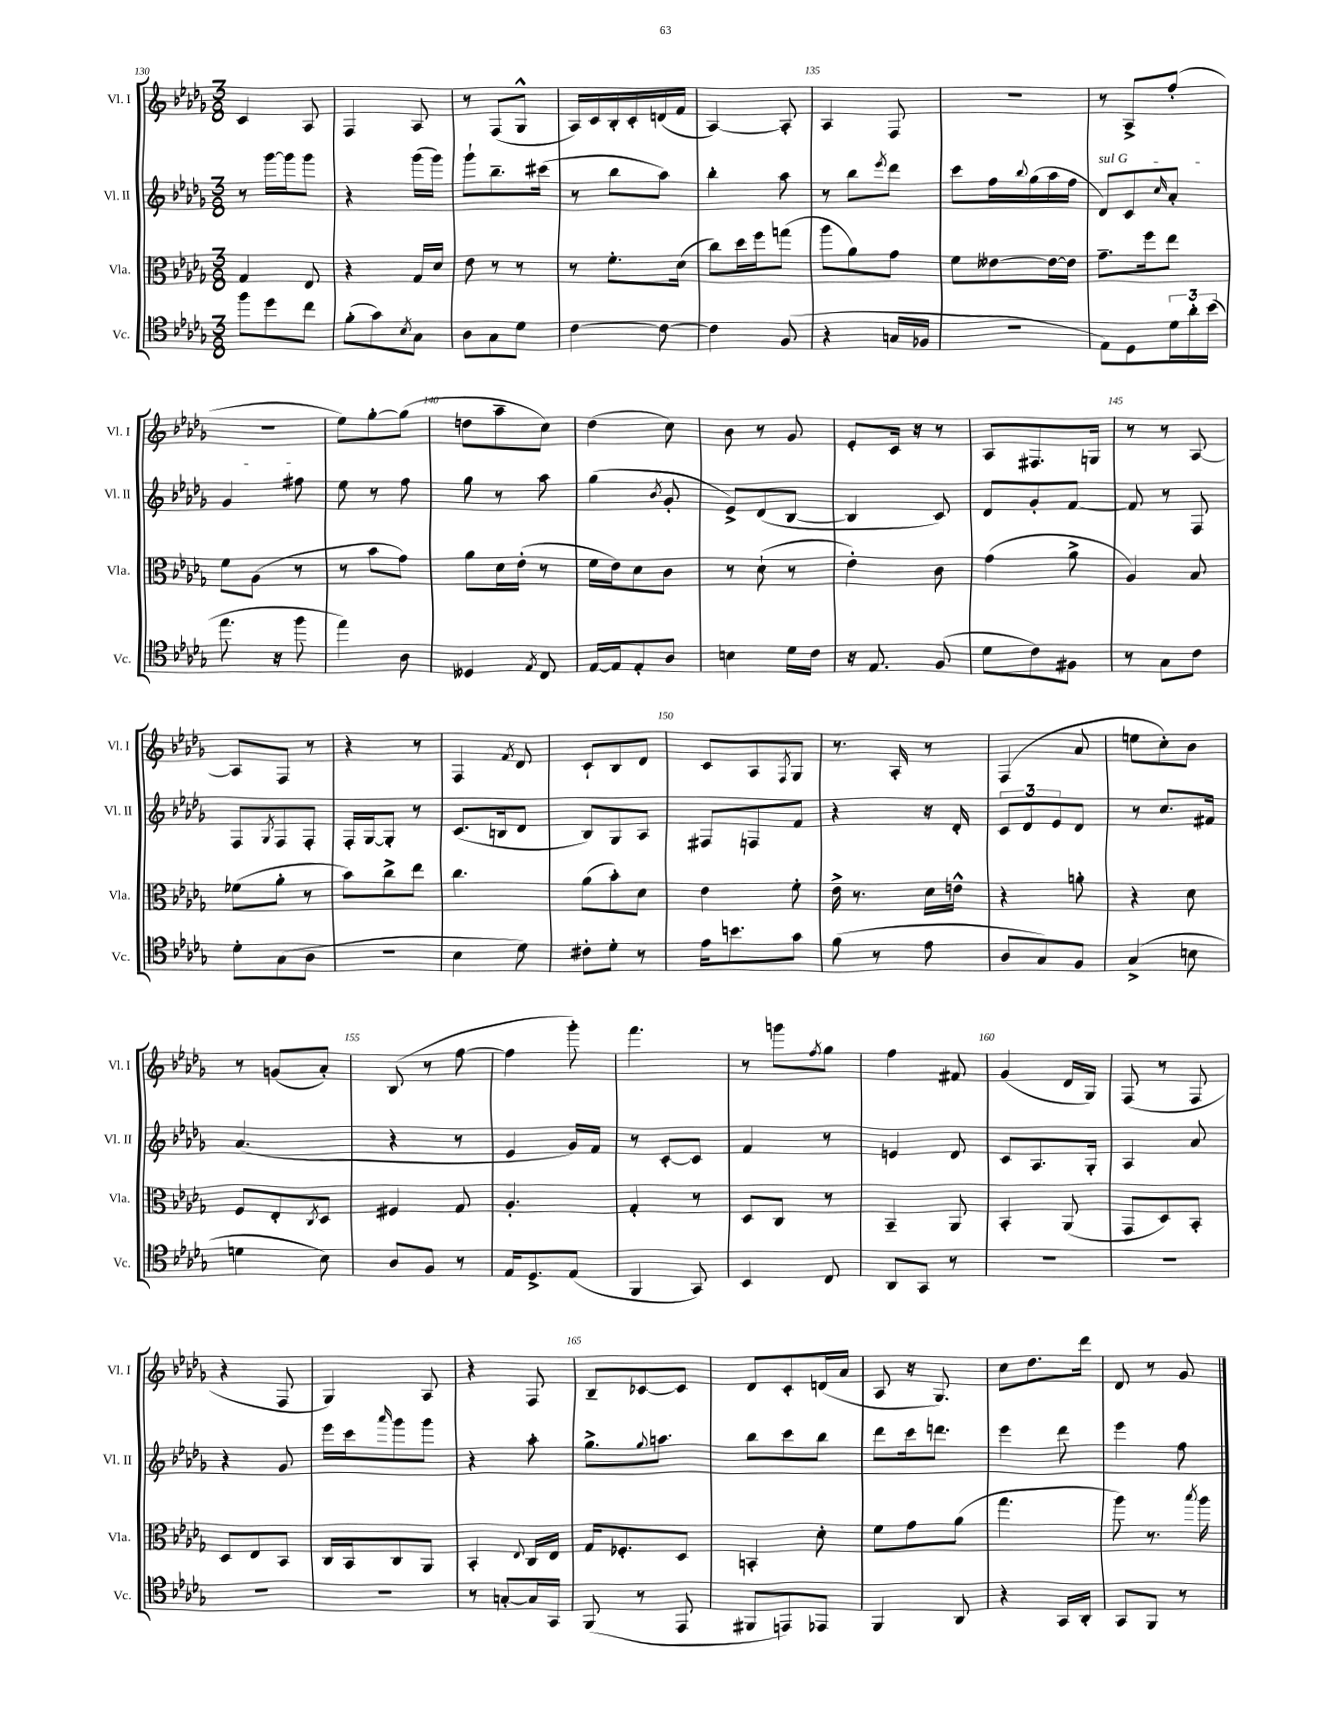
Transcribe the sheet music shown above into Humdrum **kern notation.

**kern	**kern	**kern	**kern
*part4	*part3	*part2	*part1
*staff4	*staff3	*staff2	*staff1
*I"Vc.	*I"Vla.	*I"Vl. II	*I"Vl. I
*I'Vc.	*I'Vla.	*I'Vl. II	*I'Vl. I
*clefC4	*clefC3	*clefG2	*clefG2
*k[b-e-a-d-g-]	*k[b-e-a-d-g-]	*k[b-e-a-d-g-]	*k[b-e-a-d-g-]
*M3/8	*M3/8	*M3/8	*M3/8
=130	=130	=130	=130
8ff\L	4G-/	8r	4c/
8dd-\	.	[16ggg-\LL	.
.	.	16ggg-\J]	.
8cc\J	8E-/	8ggg-\J	8A-/
=131	=131	=131	=131
(8f'\L	4r	4r	4F/
8g-\)	.	.	.
8qB-/	.	.	.
8G-\J	16G-/LL	(16ggg-\LL	8A-/
.	16d-/JJ	16ggg-\JJ)	.
=132	=132	=132	=132
8A-\L	8e-\	8ggg-`\L	8r
8G-\	8r	8.bb-~\	(8F/L
8d-\J	8r	.	8G-^^/J
.	.	(16ccc#X\Jk	.
=133	=133	=133	=133
[4c\	8r	8r	16A-/LL)
.	.	.	16c/
.	8.f'\L	8bb-\L	16B-'/
.	.	.	16c'/
8c\_	.	8aa-\J)	(16dn/
.	(16d-\Jk	.	16f/JJ
=134	=134	=134	=134
4c\]	8cc\L)	4bb-'\	[4A-/)
.	16dd-\L	.	.
.	16ff\J	.	.
(8F/	(8ggn\J	8aa-\	8A-'/]
=135	=135	=135	=135
4r	8aa-\L	8r	4A-/
.	8a-\)	8bb-\L	.
.	.	8qeee-/	.
16Gn/LL	8g-\J	8ddd-\J	8F/
16F-X/JJ	.	.	.
=136	=136	=136	=136
4.r	8f\L	8ccc\L	4.r
.	[8e--X\	16ff\L	.
.	.	8qqbb-/	.
.	.	(16gg-\	.
.	16e--\L_	16aa-\	.
.	16e--\JJ]	16ff\JJ	.
=137	=137	=137	=137
!	!	!LO:TX:a:i:t=sul G	!
8E-\L)	8.g-~\L	8d-/L)	8r
8D-\	.	8c/	8A-^/L
.	16ff\k	.	.
.	.	16qqcc/	.
24d-\L	8ee-\J	8a-'/J	(8ff'/J
24a-'\	.	.	.
(24b-\JJ	.	.	.
!!LO:LB:g=z
=138	=138	=138	=138
8.ee-\	8f\L	4g-/	4.r
.	(8A-\J	.	.
16r	.	.	.
8ff\	8r	8ff#X\	.
=139	=139	=139	=139
4ee-\)	8r	8ee-\	8ee-\L)
.	8b-\L	8r	[8gg-'\
8A-\	8g-\J)	8ff\	(8gg-\J]
=140	=140	=140	=140
4D--X/	8a-\L	8gg-\	8ddn\L
.	16d-\L	8r	8aa-~\
.	(16e-'\JJ	.	.
8qE-/	.	.	.
8C/	8r	8aa-\	8cc\J)
=141	=141	=141	=141
[16E-/LL	16f\LL	(4gg-\	(4dd-\
16E-/J]	16e-\J)	.	.
8E-'/	8d-\	.	.
.	.	8qb-/	.
8A-/J	8c\J	8g-'/	8cc\)
=142	=142	=142	=142
4Bn\	8r	8e-^/L)	8b-\
.	(8d-`\	(8d-/	8r
16d-\LL	8r	[8B-/J	8g-/
16c\JJ	.	.	.
=143	=143	=143	=143
16r	4e-'\)	4B-/]	8e-'/L
8.E-/	.	.	.
.	.	.	16c/Jk
.	.	.	16r
(8F/	8c\	8c/)	8r
=144	=144	=144	=144
8d-\L	(4g-\	8d-/L	8A-/L
8c\)	.	8g-'/	8.F#X/
8F#X\J	8a-^\	[8f/J	.
.	.	.	16Gn/Jk
=145	=145	=145	=145
8r	4A-/)	8f/]	8r
8G-\L	.	8r	8r
8c\J	8B-/	8F/	[8A-/
!!LO:LB:g=z
=146	=146	=146	=146
8d-'\L	(8f-X\L	8F/L	8A-/L]
.	.	8qG-/	.
(8G-\	8a-'\J	8F/	8F/J
8A-\J	8r	8F'/J	8r
=147	=147	=147	=147
4.r	8b-\L)	16F'/LL	4r
.	.	[16G-/J	.
.	8cc^\	8G-'/J]	.
.	8ee-\J	8r	8r
=148	=148	=148	=148
4B-\	4.cc\	(8.c/L	4F/
.	.	16Bn/k	.
.	.	.	8qf/
8d-\)	.	8d-/J	8d-/
=149	=149	=149	=149
8c#X'\L	(8a-\L	8B-/L)	8c`/L
8d-'\J	8b-'\)	8G-/	8B-/
8r	8d-\J	8A-/J	8d-/J
=150	=150	=150	=150
16e-\KL	4e-\	8F#X/L	8c/L
8.bn\	.	.	.
.	.	8Fn/	8A-/
.	.	.	8qF/
8g-\J	8f'\	8f/J	8G-/J
=151	=151	=151	=151
(8f\	16e-^\	4r	8.r
.	8.r	.	.
8r	.	.	.
.	.	.	16A-'/
8e-\	16d-\LL	16r	8r
.	16en^^\JJ	16d-'/	.
=152	=152	=152	=152
8A-/L	4r	12c/L	(4F/
.	.	12d-/	.
8G-/)	.	.	.
.	.	12e-/	.
8F/J	8an'\	8d-/J	8a-/
=153	=153	=153	=153
(4G-^/	4r	8r	8een\L
.	.	8.cc/L	8cc'\)
8Bn\	8d-\	.	8b-\J
.	.	16f#X/Jk	.
!!LO:LB:g=z
=154	=154	=154	=154
4dn\	8F/L	(4.a-/	8r
.	8E-'/	.	(8gn/L
.	8qC/	.	.
8B-\)	8D-/J	.	8a-'/J)
=155	=155	=155	=155
8A-/L	4F#X/	4r	(8B-/
8F/J	.	.	8r
8r	8G-/	8r	[8ff\
=156	=156	=156	=156
16E-/KL	4.A-'/	4e-/	4ff\]
8.D-^/	.	.	.
(8E-/J	.	16g-/LL)	8ggg-'\)
.	.	16f/JJ	.
=157	=157	=157	=157
4FF/	4G-'/	8r	4.fff\
.	.	[8c'/L	.
8GG-/)	8r	8c/J]	.
=158	=158	=158	=158
4BB-/	8D-/L	4f/	8r
.	8C/J	.	8gggn\L
.	.	.	8qff/
8C/	8r	8r	8gg-\J
=159	=159	=159	=159
8AA-/L	4BB-~/	4en/	4ff\
8GG-/J	.	.	.
8r	8AA-/	8d-/	8f#X/
=160	=160	=160	=160
4.r	4BB-'/	8c/L	(4g-/
.	.	8.A-/	.
.	(8AA-/	.	16d-/LL
.	.	16G-'/Jk	16G-/JJ)
=161	=161	=161	=161
4.r	8GG-/L	4A-/	(8F/
.	8D-/)	.	8r
.	8BB-'/J	8a-/	8F/
!!LO:LB:g=z
=162	=162	=162	=162
4.r	8D-/L	4r	4r
.	8E-/	.	.
.	8BB-/J	8g-/	8F/
=163	=163	=163	=163
4.r	16C/LL	16eee-\LL	4G-/)
.	16BB-/J	16ccc\J	.
.	.	16qqaaa-/	.
.	8C/	8ggg-\	.
.	8AA-/J	8ggg-\J	8A-/
=164	=164	=164	=164
8r	4BB-'/	4r	4r
[8Gn'/L	.	.	.
.	8qqE-/	.	.
16G/L]	16C/LL	8aa-'\	8F/
16GG-/JJ	16E-/JJ	.	.
=165	=165	=165	=165
(8FF/	16G-/KL	8.gg-^\L	8B-~/L
.	8.F-X'/	.	.
8r	.	.	[8c-X/
.	.	8qqgg-/	.
.	.	8.aan\J	.
8EE-/	8D-/J	.	8c-/J]
=166	=166	=166	=166
8FF#X/L	4BBn'/	8bb-\L	8d-/L
8EEn/)	.	8ccc\	8c'/
8EE-X/J	8d-'\	8bb-\J	(16dn/L
.	.	.	16a-/JJ
=167	=167	=167	=167
4FF/	8f\L	8ddd-\L	8A-/
.	8g-\	16ccc\k	16r
.	.	8.dddn\J	8.G-/)
8AA-/	(8a-\J	.	.
=168	=168	=168	=168
4r	4.gg-\	4eee-\	8cc\L
.	.	.	8.dd-\
16GG-/LL	.	8ddd-\	.
16AA-'/JJ	.	.	16ddd-\Jk
=169	=169	=169	=169
8GG-/L	8aa-\)	4eee-\	8d-/
8FF/J	8.r	.	8r
8r	.	8ff\	8g-/
.	8qbb-/	.	.
.	16aa-\	.	.
==	==	==	==
*-	*-	*-	*-
